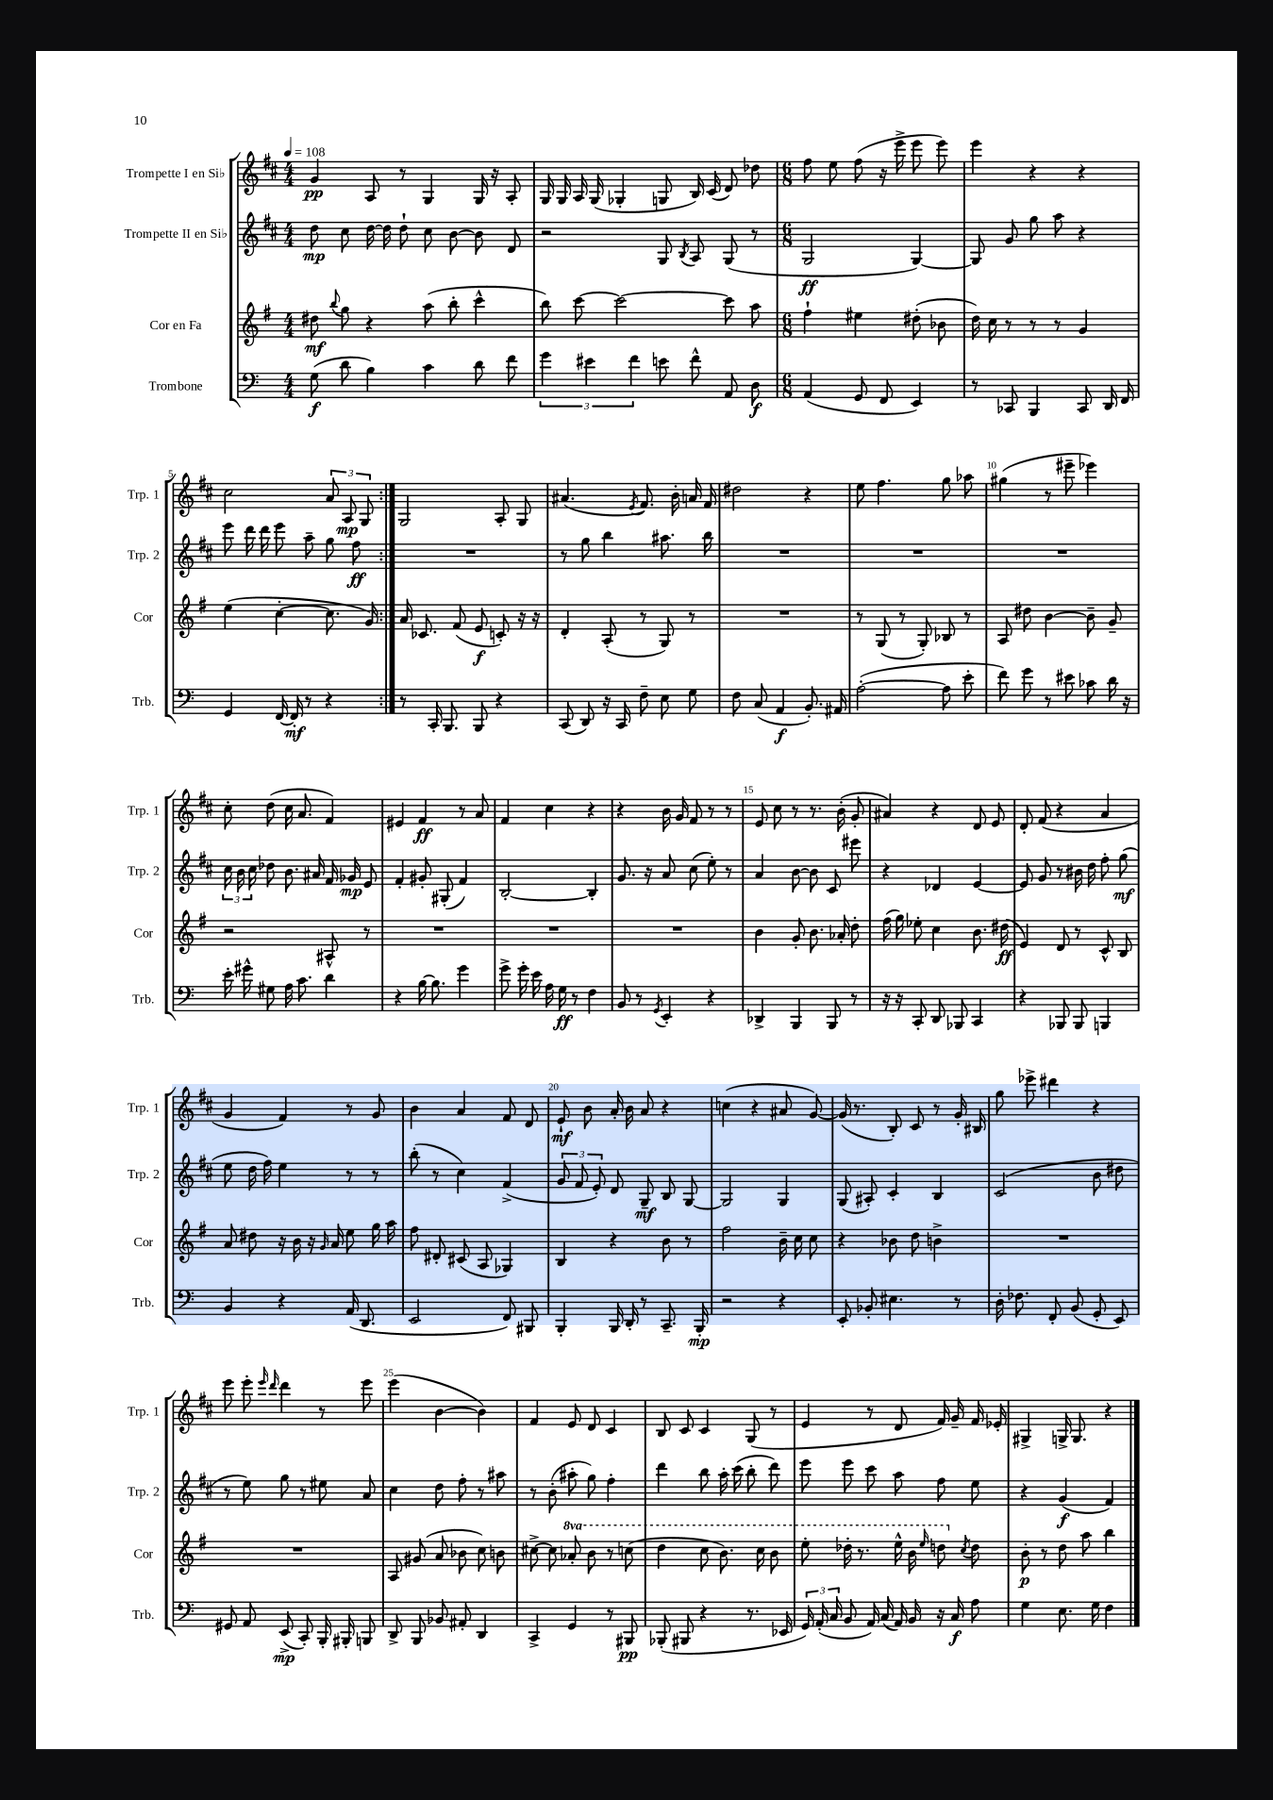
<<
\new StaffGroup <<
\new Staff = "s0" \with { instrumentName = "Trompette I en Sib" shortInstrumentName = "Trp. 1" } {
    \clef treble \key d \major \numericTimeSignature \time 4/4 \tempo 4 = 108
    \autoBeamOff \repeat volta 2 { g'4\pp a8 r8 g4 g16 r16 a8-. |
    g16 g16 a16 g16( ges4-. g8 b16) cis'16( d'8) des''8 |
    \numericTimeSignature \time 6/8 fis''8 e''8 fis''8( r16 e'''16-> e'''8 e'''8) |
    e'''4 r4 r4 |
    cis''2 \tuplet 3/2 { a'8 a8\mp g8 } | }
    g2 a8-. g8 |
    ais'4.( \acciaccatura { e'8 } fis'8.) b'16-. a'16 fis'16 |
    dis''2 r4 |
    e''8 fis''4. g''8 aes''8 |
    gis''4( r8 eis'''8-- ees'''4) |
    cis''8-. d''8( cis''16 a'8. fis'4) |
    eis'4 fis'4\ff r8 a'8 |
    fis'4 cis''4 r4 |
    r4 b'16 g'16 fis'8 r8 r8 |
    e'8 cis''8 r8 r8. b'16-.( g'8-. |
    ais'4) r4 d'8 e'8 |
    d'8-. fis'8( r4 a'4 |
    g'4 fis'4) r8 g'8 |
    b'4 a'4 fis'8 d'8 |
    e'8-!\mf b'8 a'16-. b'16 a'8 r4 |
    c''4( r4 ais'8 g'8~) |
    g'16( r8. b8-.) cis'8 r8 g'16-. bis16 |
    g''8 ees'''8-> dis'''4 r4 |
    e'''8 e'''8-. \grace { e'''16 d'''16 } d'''4 r8 e'''8 |
    e'''4( b'4~ b'4) |
    fis'4 e'8 d'8 cis'4 |
    b8 cis'8 cis'4 g8( r8 |
    e'4 r8 d'8 fis'16) g'16-- fis'16 ees'16-. |
    gis4-> g16-> g8. r4 \bar "|." |
}
\new Staff = "s1" \with { instrumentName = "Trompette II en Sib" shortInstrumentName = "Trp. 2" } {
    \clef treble \key d \major \numericTimeSignature \time 4/4
    \autoBeamOff \repeat volta 2 { d''8\mp cis''8 d''16~ d''16 d''8-! cis''8 b'8~ b'8 d'8 |
    r2 g8 \acciaccatura { b8 } a8 g8( r8 |
    \numericTimeSignature \time 6/8 g2\ff g4~) |
    g8 g'8 g''8 a''8 r4 |
    e'''8 d'''16 d'''16 e'''8 a''8-- g''8 fis''8\ff | }
    R2. |
    r8 g''8 b''4 ais''8. b''16 |
    R2. |
    R2. |
    R2. |
    \tuplet 3/2 { cis''16 b'16 cis''16 } des''8 b'8. ais'16 fis'16 ges'16\mp e'8 |
    fis'4-. gis'8-. gis8-.( fis'4) |
    b2~-. b4-. |
    g'8. r16 a'8 cis''8( e''8-.) r8 |
    a'4 b'8~ b'8 cis'8 eis'''8 |
    r4 des'4 e'4~ |
    e'8 g'8 r8 bis'16 d''16 fis''8-. g''8\mf( |
    e''8 d''16 fis''16) e''4 r8 r8 |
    b''8-.( r8 cis''4) fis'4->( |
    \tuplet 3/2 { g'8 fis'8 e'8-.) } d'8 g8--\mf b8 g8~ |
    g2 g4 |
    g8( ais8-.) cis'4-. b4 |
    cis'2( b'8 dis''8 |
    r8 e''8) g''8 r8 eis''8 a'8 |
    cis''4 d''8 fis''8-. r8 ais''8 |
    r8 b'8-.( ais''8-. g''8) fis''4-. |
    d'''4 b''8 a''16-. cis'''16( b''8-. d'''8) |
    e'''8 e'''8 cis'''8 a''8 fis''8 e''8 |
    r4 g'4\f( fis'4) \bar "|." |
}
\new Staff = "s2" \with { instrumentName = "Cor en Fa" shortInstrumentName = "Cor" } {
    \clef treble \key g \major \numericTimeSignature \time 4/4 \set Staff.ottavationMarkups = #ottavation-simple-ordinals
    \autoBeamOff \repeat volta 2 { dis''8\mf \appoggiatura { b''8 } g''8 r4 a''8( b''8-. c'''4-^ |
    b''8) c'''8~ c'''2~ c'''8 a''8 |
    \numericTimeSignature \time 6/8 fis''4-! eis''4 dis''8-.( bes'8 |
    d''16) c''16 r8 r8 r8 g'4 |
    e''4( c''4~-. c''8. g'16) | }
    a'16 ces'8. fis'8( e'8\f c'8-.) r16 r16 |
    d'4-. a8-.( r8 g8) r8 |
    R2. |
    r8 g8( r8 g8-.) bes8 r8 |
    a8 dis''8 b'4~ b'8-- g'8-- |
    r2 ais8-^ r8 |
    R2. |
    R2. |
    R2. |
    b'4 g'8-. b'8. aes'16-. d''8-. |
    fis''16( g''16) ees''8-. c''4 b'8. dis''16\ff( |
    e'4) d'8 r8 c'8-^ b8 |
    a'8 dis''8 r16 b'16 r16 \grace { g'16 } a'16 e''8 g''16 a''16 |
    fis''8 dis'8-. cis'8( a8 ges4) |
    b4 r4 b'8 r8 |
    fis''2 b'16-- c''16 c''8 |
    r4 bes'8 d''8 b'4-> |
    R2. |
    R2. |
    a8 gis'8( a'8 bes'8 c''8) b'8 |
    cis''8~-> cis''8 \ottava #1 aes''8-. b''8 r8 c'''!8( |
    d'''4 c'''8 b''8.) c'''16 b''8 |
    e'''8-. des'''16-. r8. e'''16-^ b''16 \grace { e'''16 } d'''8 \ottava #0 \acciaccatura { c''8 } d''8 |
    b'8-.\p r8 d''8 a''8 b''4 \bar "|." |
}
\new Staff = "s3" \with { instrumentName = "Trombone" shortInstrumentName = "Trb." } {
    \clef bass \key c \major \numericTimeSignature \time 4/4
    \autoBeamOff \repeat volta 2 { g8\f( d'8 b4) c'4 d'8 f'8 |
    \tuplet 3/2 { g'4 eis'4 f'4 } e'8 f'8-^ a,8 d8\f |
    \numericTimeSignature \time 6/8 a,4( g,8 f,8 e,4) |
    r8 ces,8 b,,4 ces,8 d,16 f,16 |
    g,4 f,16~ f,16-.\mf r8 r4 | }
    r8 c,16-. b,,8. b,,8 r4 |
    c,8( d,8) r16 c,16 f8-- e8 g8 |
    f8 c8( a,4\f b,8.-.) ais,16 |
    a2~-.( a8 e'8-. |
    f'8) g'8 r8 eis'8 ces'8 d'16 r16 |
    e'16-. gis'16-^ gis8 a16 c'8. d'4 |
    r4 b16~ b8. g'4 |
    g'8-> g'16-. e'16 a16 g16\ff r8 f4 |
    b,8 r8 \acciaccatura { g,8 } e,4-. r4 |
    des,4-> b,,4 b,,8 r8 |
    r16 r16 c,8-. d,8 bes,,8 c,4 |
    r4 bes,,8 bes,,8 b,,4 |
    b,4 r4 a,16( d,8. |
    e,2 f,8) bis,,8 |
    b,,4-. b,,16 d,16-. r8 c,8.-- b,,16-.\mp |
    r2 r4 |
    e,8-. bes,8-. eis4. r8 |
    d16-. fes8. f,8-. b,8( g,8-. e,8) |
    gis,8 a,8 e,8->\mp( c,8-.) b,,16-. bis,,16-. b,,8 |
    d,8-> b,,8 bes,8 ais,8-. d,4 |
    c,4-> g,4 r8 bis,,8\pp |
    bes,,8-.( bis,,8 r4 r8. ees,16 |
    \tuplet 3/2 { g,16) a,16-.( c16 } b,8 a,16) c16( a,16) b,16 r16 c16\f a8 |
    g4 e8. g16 f4 \bar "|." |
}
>>
>>
\layout { \context { \Score \override BarNumber.break-visibility = ##(#f #t #t) barNumberVisibility = #(every-nth-bar-number-visible 5) } }
